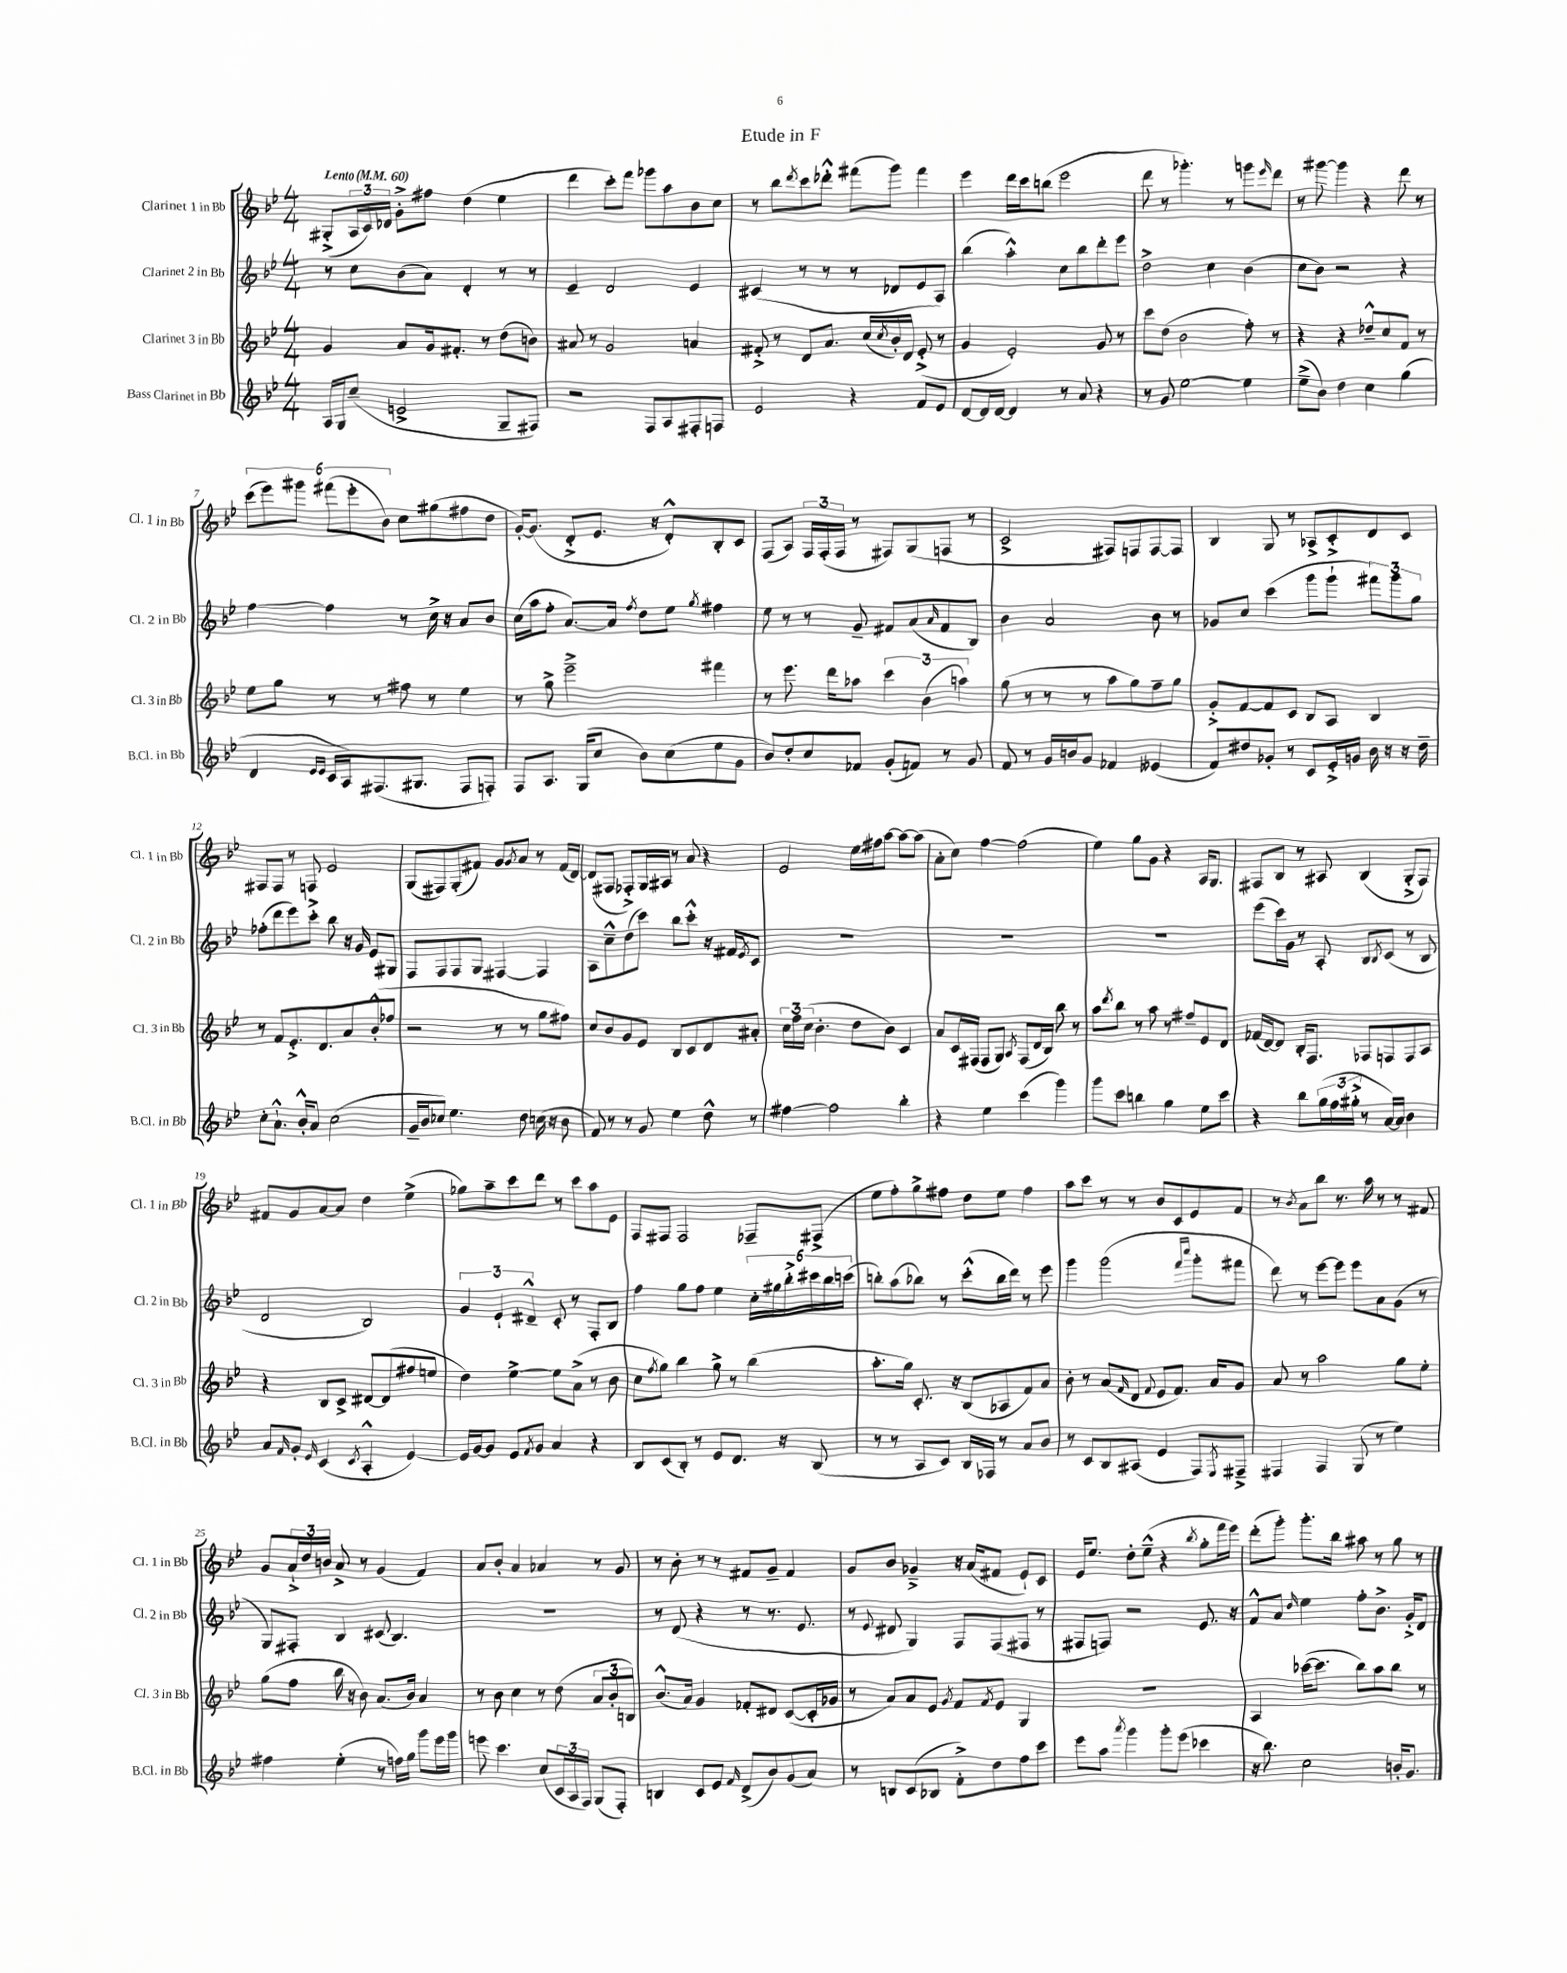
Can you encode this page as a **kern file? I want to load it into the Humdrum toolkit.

**kern	**kern	**kern	**kern
*part4	*part3	*part2	*part1
*staff4	*staff3	*staff2	*staff1
*I"Bass Clarinet in Bb	*I"Clarinet 3 in Bb	*I"Clarinet 2 in Bb	*I"Clarinet 1 in Bb
*I'B.Cl. in Bb	*I'Cl. 3 in Bb	*I'Cl. 2 in Bb	*I'Cl. 1 in Bb
*clefG2	*clefG2	*clefG2	*clefG2
*k[b-e-]	*k[b-e-]	*k[b-e-]	*k[b-e-]
*M4/4	*M4/4	*M4/4	*M4/4
*MM60	*MM60	*MM60	*MM60
=1	=1	=1	=1
!	!	!	!LO:TX:a:B:t=Lento
16A/LL	4g/	8r	(8G#X'^/L
16G/J	.	.	.
(8cc~/J	.	8cc\L	24A/L
.	.	.	24c/)
.	.	.	24d-X/JJ
2en^/	8a/L	(8b-\	8g'^\L
.	16g/k	8a\J)	8ff#X\J
.	8.f#X'/J	.	.
.	.	4d'/	(4dd\
.	8r	.	.
8G~/L	(8dd\L	8r	4ee-\
8F#X/J)	8bn\J)	8r	.
=2	=2	=2	=2
2r	8a#X/	4e-~/	4ddd\
.	8r	.	.
.	2g/	2d/	8ccc'\L)
.	.	.	8fff\J
8F/L	.	.	8ggg-X\L
8A/	.	.	8aa\
8F#X'/	4an/	4e-/	8b-\
8Fn/J	.	.	8cc\J
=3	=3	=3	=3
2e-/	8f#X'^/	(4c#X/	8r
.	8r	.	8bb-\L
.	.	.	8qddd/
.	8d/L	8r	8ccc\
.	8.a/J	8r	8ddd-X'^^\J
4r	.	8r	(8fff#X\L
.	(16cc/LL	.	.
.	8qcc/	.	.
.	16b-'/)	8d-X/L	8ggg\J)
.	16d/JJ	.	.
8f/L	(8e-'^/	8e-/	4fff#\
8e-/J	8r	8A/J)	.
=4	=4	=4	=4
[8d/L	4g/	(4bb-\	4eee-\
16d/L]	.	.	.
[16d/JJ	.	.	.
4d/]	2e-'/)	4aa'^^\)	16ddd\LL
.	.	.	16ccc\J
.	.	.	(8bbn\J
8r	.	8cc\L	2eee-\
8a/	.	8bb-\	.
4r	8g/	8ddd'\	.
.	8r	8eee-\J	.
=5	=5	=5	=5
8r	8ccc\L	2dd^\	8ddd\
8g/	(8dd\J	.	8r
[2ee-\	2b-\	.	4.ggg-X'\)
.	.	4cc\	.
.	.	.	8r
4ee-\]	8ff'\)	(4b-\	8gggn\L
.	.	.	16qqeee-/
.	8r	.	8ddd\J
=6	=6	=6	=6
(8ee-~^\L	4r	8cc\L	8r
8b-\J)	.	8b-\J)	[8ggg#X\
4dd\	4r	2r	4ggg#\]
4cc\	8dd-X~^^/L	.	4r
.	8cc/	.	.
(4gg\	8f/J	4r	8ddd\
.	8r	.	8r
!!LO:LB:g=z
=7	=7	=7	=7
4d/	8ee-\L	[4ff\	(12ccc\L
.	.	.	12eee-\)
.	8gg\J	.	.
.	.	.	12ggg#X\J
16qqe-/LL	.	.	.
16qqe-/JJ	.	.	.
16c/LL	8r	4ff\]	(12fff#X\L
16A/J)	.	.	.
.	.	.	12eee-'\
(8.F#X/	8r	.	.
.	.	.	12b-\J)
.	8ff#X\	8r	8cc\L
8.G#X/J	.	.	.
.	8r	16cc^\	(8gg#X\
.	.	16r	.
8F#/L	4ee-\	8a/L	8ff#X\
8Fn'/J)	.	8b-/J	8dd\J
=8	=8	=8	=8
8F/L	8r	(16cc\LL	[16g'/KL)
.	.	16aa\J	(8.g/J]
8.A/J	8gg^\	8ff'\J	.
.	2eee-~^\	[8.a/L)	8d'^/L
(16G/KL	.	.	.
8cc/J	.	.	8.e-/J
.	.	16a/Jk]	.
.	.	8qff/	.
8b-\L)	.	8dd\L	.
.	.	.	16r
(8cc\	.	8ee-\J	8d'^^/L)
.	.	8qgg/	.
8ee-\	4fff#X\	4ff#X\	8B-'/
8g\J	.	.	8c/J
=9	=9	=9	=9
8b-/L)	8r	8ee-\	(8F/L
8dd'/	8.eee-\	8r	8A/J)
8cc/	.	8r	24F/LL
.	.	.	(24F'/
.	16ddd\KL	.	.
.	.	.	24F/JJ
8f-X/J	8aa-X\J	8g~/	8r
(8g'/L	6ccc\	8f#X/L	8F#X/L)
8fn/J)	.	(8a/	(8G/
.	(6b-\	.	.
.	.	16qqa/	.
8r	.	8f#/	8Fn/J
.	6aan\)	.	.
8g/	.	8B-/J)	8r
=10	=10	=10	=10
8f/	(8gg\	4b-\	2c^/
8r	8r	.	.
16g/LL	8r	2a/	.
16bn/J	.	.	.
8g/J	8r	.	.
4f-X/	8aa\L	.	8F#X/L)
.	8gg\)	.	8Fn/
(4e--X/	8ff~\	8b-\	[8F/
.	8gg\J	8r	8F/J]
=11	=11	=11	=11
8f/L)	8g'^/L	8g-X/L	4B-/
8dd#X/	[8f/	8cc/J	.
8g-X'/J	8f/]	(4ccc\	8G/
8r	8c/J	.	8r
8c/L	8B-/L	8ggg\L	8A-X^/L
16e-'^/L	8A/J	8ggg`\J	8c'^/
16gn/JJ	.	.	.
16b-\	4B-/	12fff#X\L)	8d/
16r	.	.	.
.	.	12ggg\	.
16r	.	.	8c/J
.	.	12gg\J	.
16dd#~\	.	.	.
!!LO:LB:g=z
=12	=12	=12	=12
8cc'\L	8r	(8ff-X'\L	8F#X/L
8.a`^^\J	8f/L	8ddd\	8F#/J
.	8.e-'^/	8eee-\)	8r
16b-'^^/KL	.	.	.
8a/J	.	8ccc'^\J	8Fn/
.	8.d/	.	.
(2cc\	.	8bb-\	2e-/
.	8a/	16r	.
.	.	16g/	.
.	(8b-'^^/	8e-/L	.
.	8ff-X/J	8G#X/J	.
=13	=13	=13	=13
16g~/LL	2r	8F/L	(8G/L
16b-/J	.	.	.
8cc-X/J)	.	8F/	8F#X/)
4.ee-\	.	8F/	(8G'/
.	.	8G/J	8f#X/J)
.	8r	[4F#X/	8g/L
.	.	.	8qg/
8dd\	8r	.	8a/J
(16ccn\	8gg\L	4F#/]	8r
16r	.	.	.
8b-\	8ff#X\J)	.	(16f#/LL
.	.	.	[16d/JJ)
=14	=14	=14	=14
8f/)	8cc/L	8A\L	(8d/L]
8r	8b-/	8cc~^^\	8F#X/J
8r	8g/	(8dd\	8F-X'^/L)
8g/	8e-/J	8ccc\J)	16G/L
.	.	.	16A#X/JJ
4ee-\	8B-/L	8bb-\L	8r
.	8c/	8ccc'^^\J	8a/
8dd^^\	8d/	16r	4r
.	.	16f#X/KL	.
.	.	8qe-/	.
8r	8a#X'/J	8c/J	.
=15	=15	=15	=15
[4ff#X\	24cc\LL	1r	2e-/
.	24ff\	.	.
.	(24cc\JJ	.	.
.	4.b-'\	.	.
2ff#\]	.	.	.
.	8dd\L	.	16ee-\LL
.	.	.	16ff#X\J
.	8b-\J)	.	[8aa\J
4bb-'\	4c/	.	8aa\L_
.	.	.	(8aa\J]
=16	=16	=16	=16
4r	8a/L	1r	8a'\L
.	16c/L	.	8cc\J)
.	(16F#X/JJ	.	.
4ee-\	8F#/L	.	[4ff\
.	8G/J)	.	.
.	8qA/	.	.
(4ccc\	(8F#/L	.	(2ff\]
.	16d/L	.	.
.	16B-/JJ)	.	.
4ggg\)	8bb-\	.	.
.	8r	.	.
=17	=17	=17	=17
8ggg\L	8aa\L	1r	4ee-\)
.	8qddd/	.	.
8ccc\J	8bb-\J	.	.
4bbn\	8r	.	8gg\L
.	8aa\	.	8g\J
4gg\	8r	.	4r
.	8ff#X~/L	.	.
8ee-\L	8e-/	.	16A/KL
.	.	.	8.G/J
8ccc\J	8d/J	.	.
=18	=18	=18	=18
4r	(16f-X/LL	(8eee-\L	8F#X/L
.	[16d/J)	.	.
.	8d/J]	16ccc\L)	8B-/J
.	.	16g\JJ	.
8bb-\L	16B-'/KL	8r	8r
.	8.F/J	.	.
(24gg\L	.	8A'/	8A#X/
24ff\	.	.	.
24gg#X'^\JJ	.	.	.
8r	8F-X/L	8B-/L	(4B-/
.	.	8qB-/	.
[16a/LL)	8Fn/	(8c/J	.
16a/JJ]	.	.	.
4b-\	8F/	8r	8G'^/L
.	8A/J	8B-/	8F#/J)
!!LO:LB:g=z
=19	=19	=19	=19
8a/L	4r	2d/	8f#X/L
16qqf/	.	.	.
8g'/J	.	.	8g/
16qqe-/	.	.	.
(4c/	8B-/L	.	[8a/
.	8c^/J	.	8a/J]
8qc/	.	.	.
4A'^^/	[8d#X/L	2B-/)	4dd\
.	(8d#/]	.	.
[4e-/)	8ff#X/	.	(4ee-^\
.	8een/J	.	.
=20	=20	=20	=20
16e-/LL]	4dd\)	6g/	8gg-X\L)
[16g/J	.	.	.
8g/J]	.	.	8aa~\
.	.	6e-`/	.
8e-/L	[4ee-^\	.	8ccc\
.	.	6d#X~^^/	.
8qf/	.	.	.
8g/J	.	.	8ddd\J
4a/	8ee-\L]	8c'/	8r
.	(8a^\J	8r	8ccc\L
4r	8r	8F'/L	8aa\
.	8b-\	8B-/J	8e-\J
=21	=21	=21	=21
8B-/L	8cc\L	4ff\	8F/L
.	8qff/	.	.
(8c/	8gg\J)	.	8F#X/J
8B-'/J)	4bb-\	8gg\L	2F#/
8r	.	8ff\J	.
8e-/L	8gg^\	4ee-\	.
8.d/J	8r	.	.
.	(4bb-\	24cc'\LL	8F-X~/L
.	.	24gg#X\	.
16r	.	.	.
.	.	24bb-'^\	.
(8B-/	.	24ccc#X\	(8F#X^/J
.	.	24bb-\	.
.	.	(24cccn\JJ	.
=22	=22	=22	=22
8r	8.aa'\L	8bbn'\L)	8ee-\L
8r	.	(8aa\	8ff'\)
.	16gg\Jk)	.	.
8A/L	8.c'/	8bb-X\J)	8gg^\
8c/J)	.	8r	8ff#X\J
.	16r	.	.
16B-/LL	(8B-/L	(8ccc'^^\L	8dd\L
16F-X/JJ	.	.	.
8r	8A-X/	16bb-\L	8ee-\J
.	.	16ddd\JJ)	.
8a/L	8f/)	8r	4ff#\
8b-/J	8a/J	8eee-\	.
=23	=23	=23	=23
8r	8b-'\	4ggg\	8aa\L
8c/L	8r	.	8ccc\J
8B-/	(8a/L	(2ggg\	8r
.	16qqf/	.	.
(8A#X/J	8d/J	.	8r
.	8qqf/	.	.
4e-/	8e-/L	.	8b-/L
.	8.f/J)	.	8c/
.	.	16qqfff/LL	.
.	.	16qqcccc/JJ	.
8F/L)	.	8ggg'\L	8e-/
.	16a/KL	.	.
8qE-/	.	.	.
8F#X~^/J	8g/J	8fff#X\J	8f/J
=24	=24	=24	=24
4F#X/	8a/	8ddd\)	8r
.	.	.	8qb-/
.	8r	8r	8a\L
4F#/	2aa\	[8eee-\L	8bb-\J
.	.	8eee-\J]	8.r
(8G/	.	8eee-\L	.
.	.	.	16aa\
8r	.	8a\	8r
4ee-\)	8gg\L	(8g\J	8r
.	8ee-'\J	8r	8f#X/
!!LO:LB:g=z
=25	=25	=25	=25
4ff#X\	(8gg\L	8G/L)	8g/L
.	8ff\J	8F#X'/J	24a`^/L
.	.	.	24dd/
.	.	.	24bn/JJ
(4ee-'\	16bb-\	4B-/	8a^/
.	16r	.	.
.	8b-\)	.	8r
8r	(8.a/L	(8c#X/	(4g/
16ffn\LL)	.	4.B-/)	.
16gg\JJ	16b-/Jk)	.	.
8ggg\L	4a/	.	4f/)
16eee-\L	.	.	.
16ggg\JJ	.	.	.
=26	=26	=26	=26
8eeen\	8r	1r	8a/L
4.ccc\	8b-\	.	8b-'/J
.	4cc\	.	4a/
(8cc/L	8r	.	4a-X/
24c/L	(8dd\	.	.
24A/	.	.	.
24F/JJ)	.	.	.
(8G/L	12a/L	.	8r
.	12b-'/	.	.
8F'/J)	.	.	8g/
.	12Bn/J)	.	.
=27	=27	=27	=27
4Bn/	(8.b-^^/L	8r	8r
.	.	(8d/	8b-'\
.	16a/Jk)	.	.
8c/L	4g/	4r	8r
8e-/J	.	.	8r
16qqf/	.	.	.
(8d^/L	8f-X'/L	8r	8f#X/L
8b-/)	8d#X/J	8.r	8g~/J
(8g/	([8c/L	.	4f#/
.	.	8.e-/	.
8a/J)	16c'/L]	.	.
.	16g-X/JJ	.	.
=28	=28	=28	=28
8r	8r	8r	8g/L
.	.	8qqe-/	.
8Bn/L	8a/L)	8d#X/	8b-/J
(8c/	8a/	4G/)	4g-X~^/
8B-X/J	8e-/J	.	.
.	8qg/	.	.
8f'^\L)	8f/L	8F/L	16r
.	.	.	(16a/KL
.	8qf/	.	.
8dd\	8e-/J	(8F/	8f#X/J
8ff\	4G/	8F#X/J	8e-`/L)
8ccc\J	.	8r	8c/J
=29	=29	=29	=29
8eee-\L	1r	8F#X/L	16e-/KL
.	.	.	8.ee-/J
8aa\J	.	8Fn/J)	.
8qaaa/	.	.	.
4ggg\	.	2r	8dd'\L
.	.	.	(8ee-~^^\J
8ggg'\L	.	.	4r
(8eee-\J	.	.	.
.	.	.	8qbb-/
4ccc-X\	.	8.e-/	8gg'\L
.	.	.	16fff\L
.	.	16r	16eee-\JJ)
=30	=30	=30	=30
16r	4A/	8f^^/L	(8ddd'\L
8.bb-\)	.	.	.
.	.	8a/J	8ggg'\J)
.	.	16qqdd/	.
2cc\	([16ccc-X\KL	4ee-\	8.ggg'\L
.	8.ccc-\J]	.	.
.	.	.	16bb-\Jk
.	8bb-\L)	8ff'\L	8aa#X\
.	8aa\	8.b-^\J	8r
16bn'/KL	8bb-\J	.	8gg\
8.g/J	.	16g'^/KL	.
.	8r	8d/J	8r
==	==	==	==
*-	*-	*-	*-
